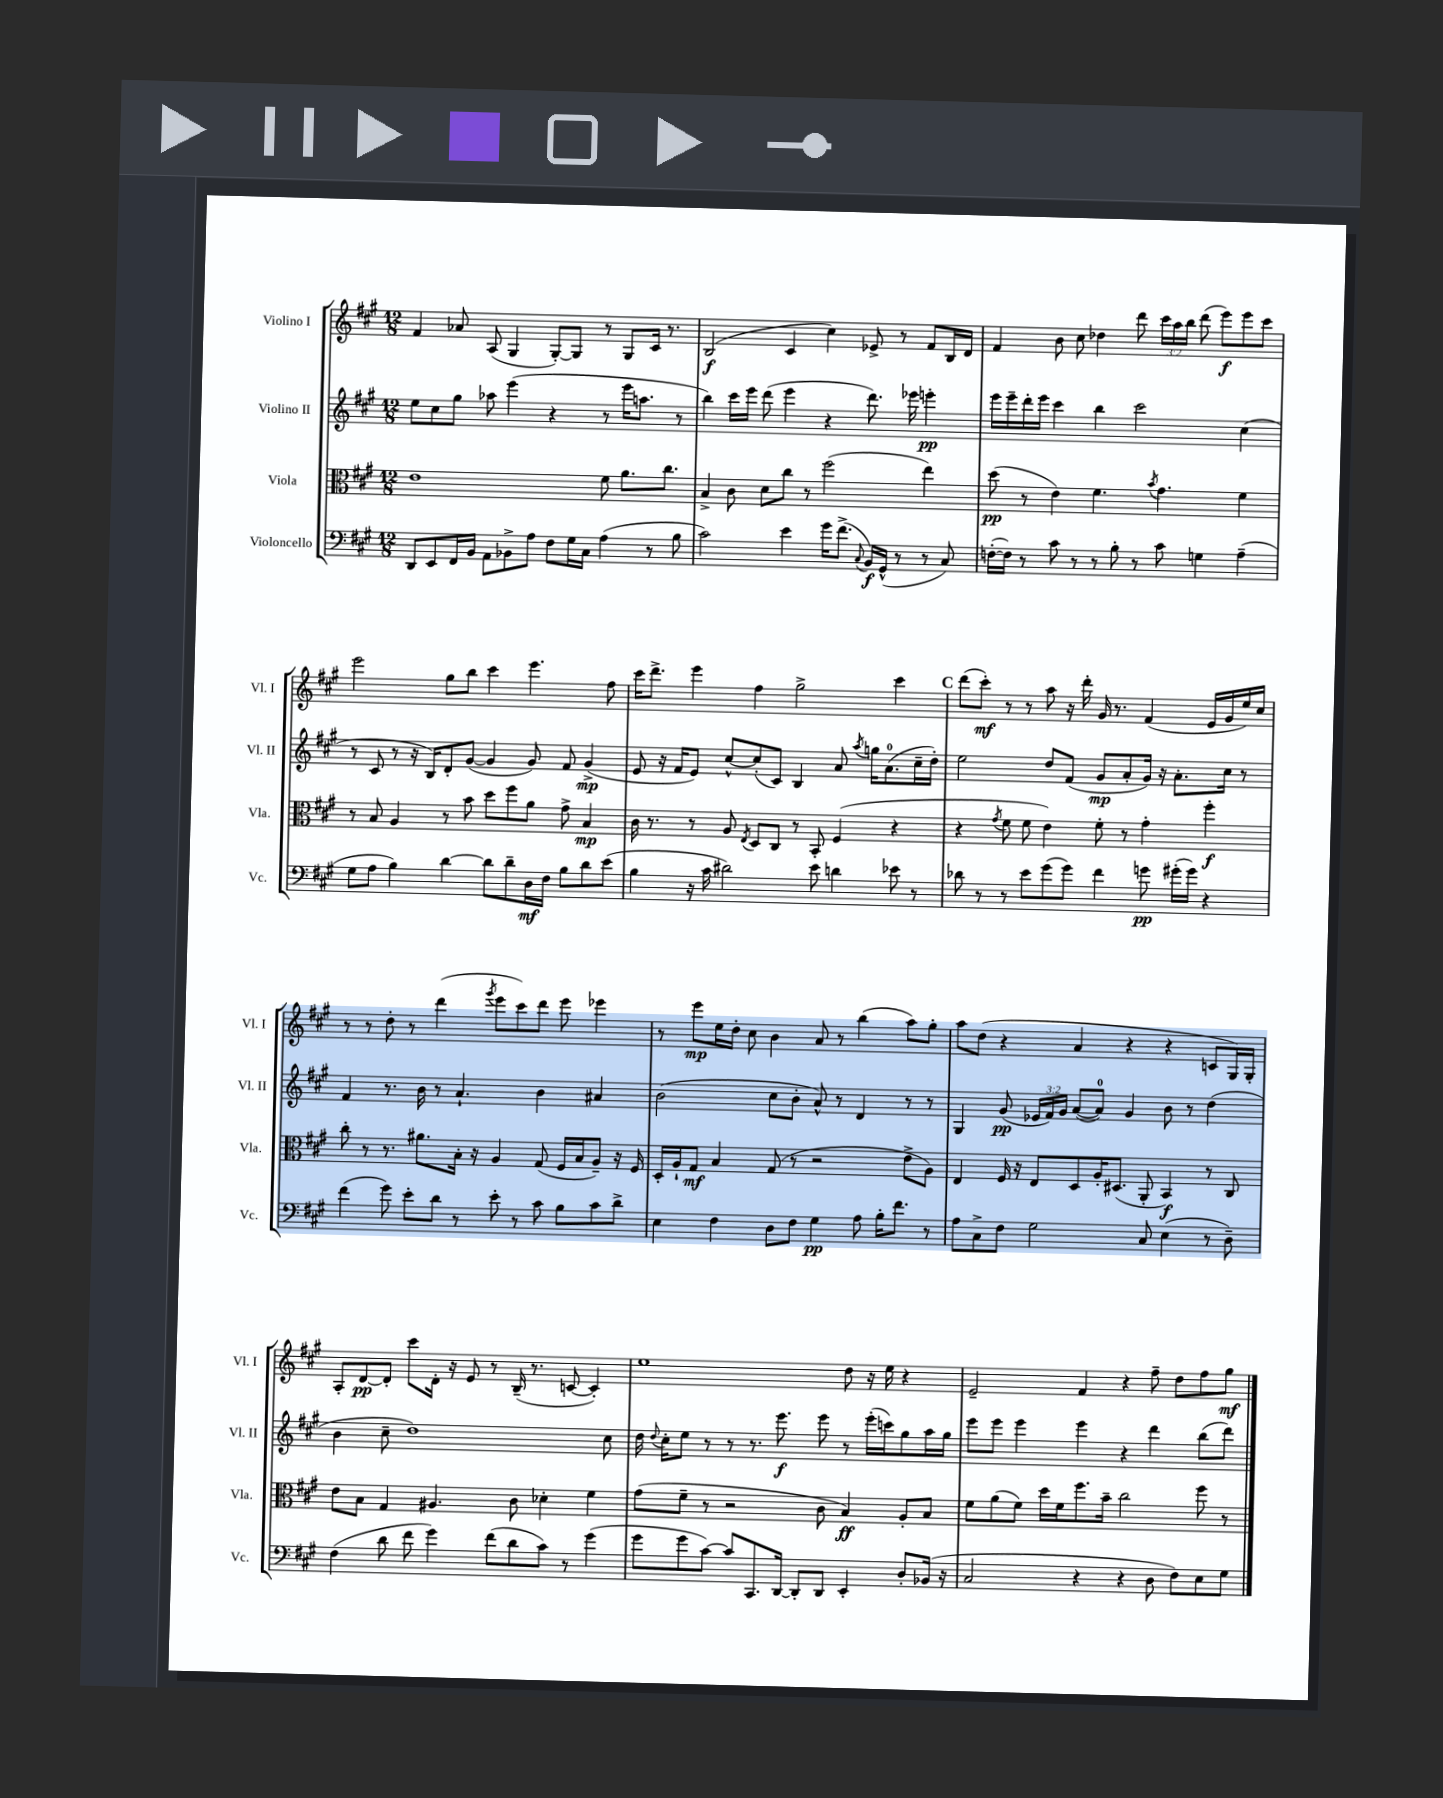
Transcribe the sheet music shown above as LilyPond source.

<<
\new StaffGroup <<
\new Staff = "s0" \with { instrumentName = "Violino I" shortInstrumentName = "Vl. I" } {
    \clef treble \key a \major \numericTimeSignature \time 12/8 \override Staff.TupletNumber.text = #tuplet-number::calc-fraction-text
    \autoBeamOff fis'4 aes'8 a8( gis4 gis8[~-.) gis8] r8 gis8[ cis'16] r8. |
    b2\f( cis'4 cis''4) ees'8-> r8 fis'8[ b16 d'16] |
    fis'4 b'8 cis''8 des''4 d'''8 \tuplet 3/2 { cis'''16[ a''16 b''16] } d'''8( e'''8[\f) e'''8 cis'''8] |
    e'''2 gis''8[ b''8] cis'''4 e'''4. fis''8 |
    cis'''16[ d'''8.]-> e'''4 fis''4 gis''2-> cis'''4 |
    \mark \markup { \bold "C" } d'''8[( cis'''8]-.\mf) r8 r8 a''8 r16 d'''16-. gis'16 r8. fis'4( e'16[ gis'16 e''16) cis''16] |
    r8 r8 d''8-. r8 d'''4( \acciaccatura { gis'''8 } e'''8[ cis'''8) d'''8] e'''8 ees'''4 |
    r8 e'''8[\mp e''16 d''16]-. cis''8 b'4 a'8 r8 b''4( a''8[) gis''8]-. |
    a''8[ d''8]( r4 a'4 r4 r4 c'8[ gis16) gis16]-. |
    a8[-. d'8~\pp d'8]-. cis'''8[ d'16]-. r16 e'8 r8 b16--( r8. c'8~ c'4-.) |
    e''1 d''8 r16 e''16 r4 |
    e'2-- fis'4 r4 fis''8-- d''8[ fis''8 gis''8]\mf \bar "|." |
}
\new Staff = "s1" \with { instrumentName = "Violino II" shortInstrumentName = "Vl. II" } {
    \clef treble \key a \major \numericTimeSignature \time 12/8 \override Staff.TupletNumber.text = #tuplet-number::calc-fraction-text
    \autoBeamOff e''8[ cis''8 gis''8] aes''8 e'''4( r4 r8 e'''16[ a''8.] r8 |
    b''4) cis'''16[ e'''16] d'''8( e'''4 r4 d'''8.) ees'''16 e'''4-.\pp |
    e'''16[ e'''16-- d'''16-. e'''16] cis'''4 b''4 cis'''2 cis''4( |
    r8 cis'8 r8 r16 b16[) d'8-. gis'8]~( gis'4 gis'8) fis'8 gis'4->\mp( |
    e'8 r16 fis'16[ e'8]) cis''8[~-^ cis''8-.( cis'8]) b4 a'8 \acciaccatura { a''8 } g''16[ a'8.-0( cis''16-- d''16]-.) |
    \mark \markup { \bold "C" } e''2 d''8[ fis'8]( gis'8[\mp a'8-. gis'16]) r16 a'8.[-. cis''16] r8 |
    fis'4 r8. b'16 r8 a'4.-! b'4 ais'4 |
    b'2( cis''8[ b'8]-. a'8-^) r8 d'4 r8 r8 |
    gis4 gis'8\pp( \tuplet 3/2 { ees'16[ fis'16) gis'16] } a'8[~( a'8]-0) gis'4 b'8 r8 d''4( |
    b'4 cis''8-- d''1) cis''8 |
    d''16 \appoggiatura { d''8 } cis''16[-. e''8] r8 r8 r8. e'''8.\f e'''8 r8 e'''16[-.( c'''16) gis''8 a''16 gis''16] |
    e'''8[ e'''8] e'''4 e'''4 r4 d'''4 b''8[( d'''8]) \bar "|." |
}
\new Staff = "s2" \with { instrumentName = "Viola" shortInstrumentName = "Vla." } {
    \clef alto \key a \major \numericTimeSignature \time 12/8
    \autoBeamOff e'1 fis'8 a'8.[ cis''8.] |
    b4-> cis'8 d'8[ cis''8] r8 fis''2( e''4) |
    d''8\pp( r8 e'4) fis'4. \acciaccatura { b'8 } gis'4. fis'4 |
    r8 b8 a4 r8 b'8 d''8[ fis''8 a'8] gis'8-> b4\mp |
    cis'16 r8. r8 a8 \acciaccatura { e8 } d8[ cis8] r8 b,8-. fis4( r4 |
    \mark \markup { \bold "C" } r4 \acciaccatura { gis'8 } fis'8 fis'8 e'4) fis'8-. r8 gis'4-. fis''4-.\f |
    cis''8-. r8 r8. ais'8.[ b16]-. r16 a4 gis8( fis16[ b16 a8]--) r16 fis16 |
    d16[-. a16-! gis8]\mf b4 gis8( r8 r2 e'8[-> a8]) |
    e4 fis16 r16 e8[ d8 a16-. dis8.]( a,8-. b,4\f) r8 cis8 |
    e'8[ b8] gis4 ais4. cis'8 des'4-. fis'4 |
    gis'8[( fis'8]-- r8 r2 cis'8 b4\ff) a8[-. b8] |
    fis'8[ a'8( fis'8]) d''16[ fis'16 fis''8. b'16]-- cis''2 fis''8 r8 \bar "|." |
}
\new Staff = "s3" \with { instrumentName = "Violoncello" shortInstrumentName = "Vc." } {
    \clef bass \key a \major \numericTimeSignature \time 12/8
    \autoBeamOff d,8[ e,8 fis,16 b,16] a,8[ bes,8-> a8] fis8[ gis16 cis16] a4( r8 b8 |
    cis'2) e'4 gis'16[ fis'8.]->( \appoggiatura { cis8 } b,16[\f) gis,16]-^( r8 r8 cis8) |
    f16[~-.( f16]) r8 cis'8 r8 r8 b8-. r8 cis'8 g4 a4--( |
    gis8[ a8] b4) d'4~ d'8[ d'8-- d16\mf fis16] b8[ d'8 e'8]( |
    b4 r16 cis'16 dis'2) e'8 d'4 ees'8 r8 |
    \mark \markup { \bold "C" } des'8 r8 r8 e'8[ gis'8( gis'8]) fis'4 g'8\pp gis'16[-.( gis'16]) r4 |
    fis'4( gis'8) e'8[-. d'8] r8 e'8-. r8 cis'8 b8[ cis'8 d'8]-> |
    e4 fis4 d8[ fis8] gis4\pp a8 b16[-. fis'8.] r8 |
    a8[ cis8-> fis8] gis2 cis8 e4( r8 d8--) |
    fis4( d'8 fis'8 gis'4) fis'8[( d'8 cis'8]) r8 gis'4( |
    gis'8[ gis'8 cis'8]~) cis'8[ cis,8. d,16]~ d,8[-. d,8] e,4-. d8[-. bes,16]( r16 |
    cis2 r4 r4 d8 fis8[) e8 gis8] \bar "|." |
}
>>
>>
\layout { \context { \Score \remove "Bar_number_engraver" } }
